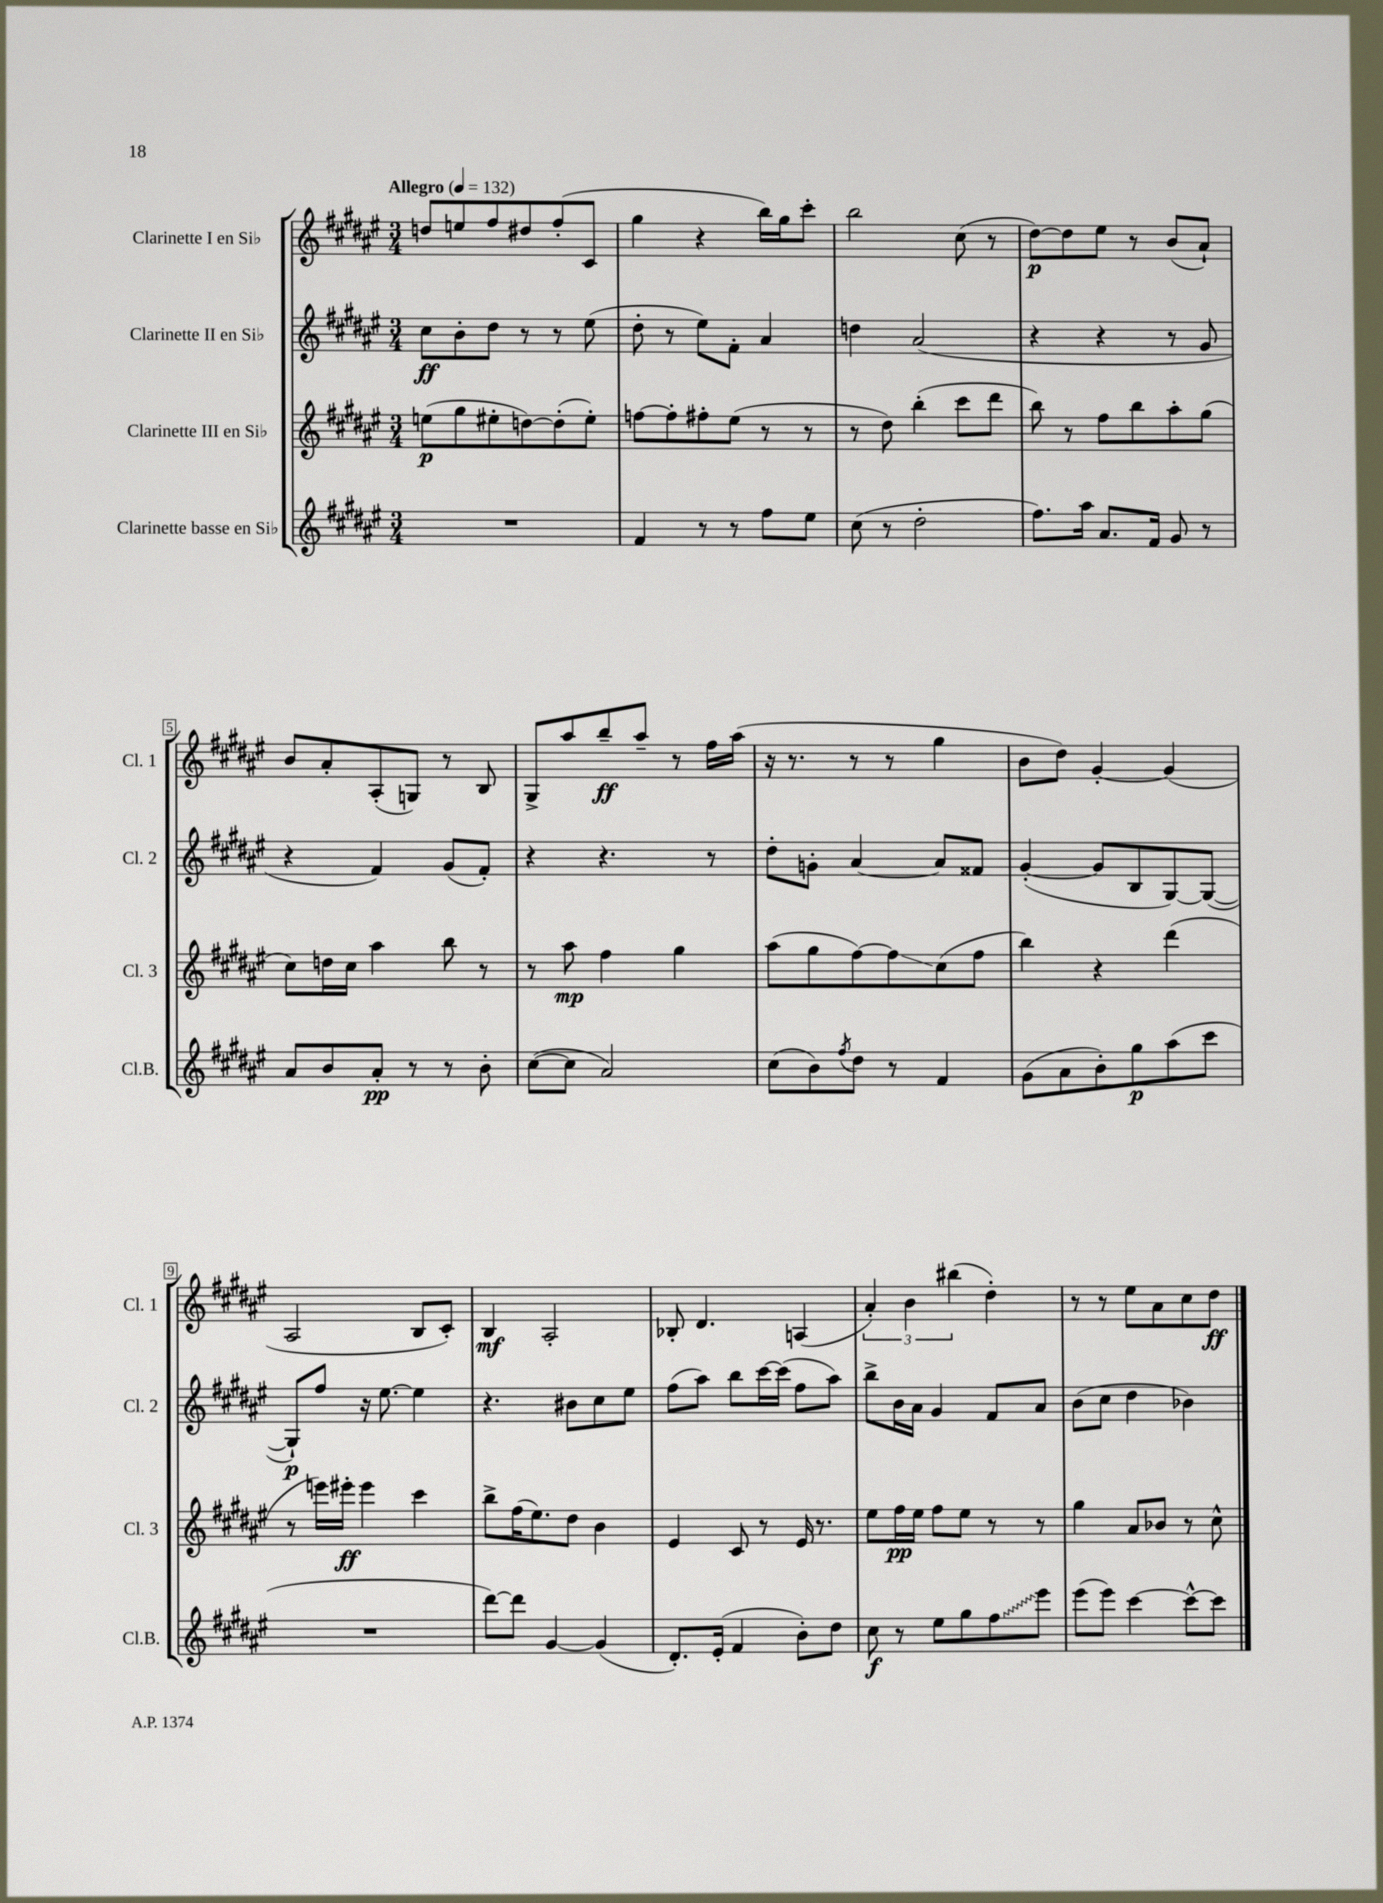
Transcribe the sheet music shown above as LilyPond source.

<<
\new StaffGroup <<
\new Staff = "s0" \with { instrumentName = "Clarinette I en Sib" shortInstrumentName = "Cl. 1" } {
    \clef treble \key fis \major \numericTimeSignature \time 3/4 \tempo "Allegro" 4 = 132
    d''8 e''8 fis''8 dis''8 fis''8-.( cis'8 |
    gis''4 r4 b''16) gis''16 cis'''8-. |
    b''2 cis''8( r8 |
    dis''8~\p) dis''8 eis''8 r8 b'8( ais'8-!) |
    b'8 ais'8-. ais8-.( g8) r8 b8 |
    gis8-> ais''8 b''8--\ff ais''8-- r8 fis''16 ais''16( |
    r16 r8. r8 r8 gis''4 |
    b'8 dis''8) gis'4~-. gis'4( |
    ais2 b8 cis'8-.) |
    b4\mf ais2-. |
    bes8-. dis'4. a4( |
    \tuplet 3/2 { ais'4-.) b'4 bis''4( } dis''4-.) |
    r8 r8 eis''8 ais'8 cis''8 dis''8\ff \bar "|." |
}
\new Staff = "s1" \with { instrumentName = "Clarinette II en Sib" shortInstrumentName = "Cl. 2" } {
    \clef treble \key fis \major \numericTimeSignature \time 3/4
    cis''8\ff b'8-. dis''8 r8 r8 eis''8( |
    dis''8-. r8 eis''8) fis'8-. ais'4 |
    d''4 ais'2( |
    r4 r4 r8 gis'8 |
    r4 fis'4) gis'8( fis'8-.) |
    r4 r4. r8 |
    dis''8-. g'8-. ais'4~ ais'8 fisis'8 |
    gis'4~-.( gis'8 b8 gis8~) gis8~( |
    gis8-!\p) fis''8 r16 eis''8.~ eis''4 |
    r4. bis'8 cis''8 eis''8 |
    fis''8( ais''8) b''8 cis'''16~ cis'''16( fis''8 ais''8) |
    b''8-> b'16 ais'16 gis'4 fis'8 ais'8 |
    b'8( cis''8 dis''4 bes'4) \bar "|." |
}
\new Staff = "s2" \with { instrumentName = "Clarinette III en Sib" shortInstrumentName = "Cl. 3" } {
    \clef treble \key fis \major \numericTimeSignature \time 3/4
    e''8\p( gis''8 eis''8-. d''8~) d''8-.( eis''8-.) |
    f''8~ f''8-. fis''8-. eis''8( r8 r8 |
    r8 dis''8) b''4-.( cis'''8 dis'''8 |
    b''8) r8 fis''8 b''8 ais''8-. gis''8( |
    cis''8) d''16 cis''16 ais''4 b''8 r8 |
    r8 ais''8\mp fis''4 gis''4 |
    ais''8( gis''8 fis''8~) fis''8\glissando cis''8( fis''8 |
    b''4) r4 dis'''4( |
    r8 e'''16) eis'''16-.\ff eis'''4 cis'''4 |
    b''8-> fis''16( eis''8.) dis''8 b'4 |
    eis'4 cis'8 r8 eis'16 r8. |
    eis''8 fis''16\pp eis''16 fis''8 eis''8 r8 r8 |
    gis''4 ais'8 bes'8 r8 cis''8-^ \bar "|." |
}
\new Staff = "s3" \with { instrumentName = "Clarinette basse en Sib" shortInstrumentName = "Cl.B." } {
    \clef treble \key fis \major \numericTimeSignature \time 3/4
    R2. |
    fis'4 r8 r8 fis''8 eis''8 |
    cis''8( r8 dis''2-. |
    fis''8.) ais''16 ais'8. fis'16 gis'8 r8 |
    ais'8 b'8 ais'8-.\pp r8 r8 b'8-. |
    cis''8~( cis''8 ais'2) |
    cis''8( b'8) \acciaccatura { fis''8 } dis''8 r8 fis'4 |
    gis'8( ais'8 b'8-.) gis''8\p ais''8( cis'''8 |
    R2. |
    dis'''8~) dis'''8 gis'4~ gis'4( |
    dis'8.-.) eis'16-.( fis'4 b'8-.) dis''8 |
    cis''8\f r8 eis''8 gis''8 \once \override Glissando.style = #'zigzag fis''8\glissando eis'''8 |
    eis'''8( eis'''8) cis'''4~ cis'''8~-^ cis'''8 \bar "|." |
}
>>
>>
\layout { \context { \Score \override BarNumber.stencil = #(make-stencil-boxer 0.1 0.3 ly:text-interface::print) } }
